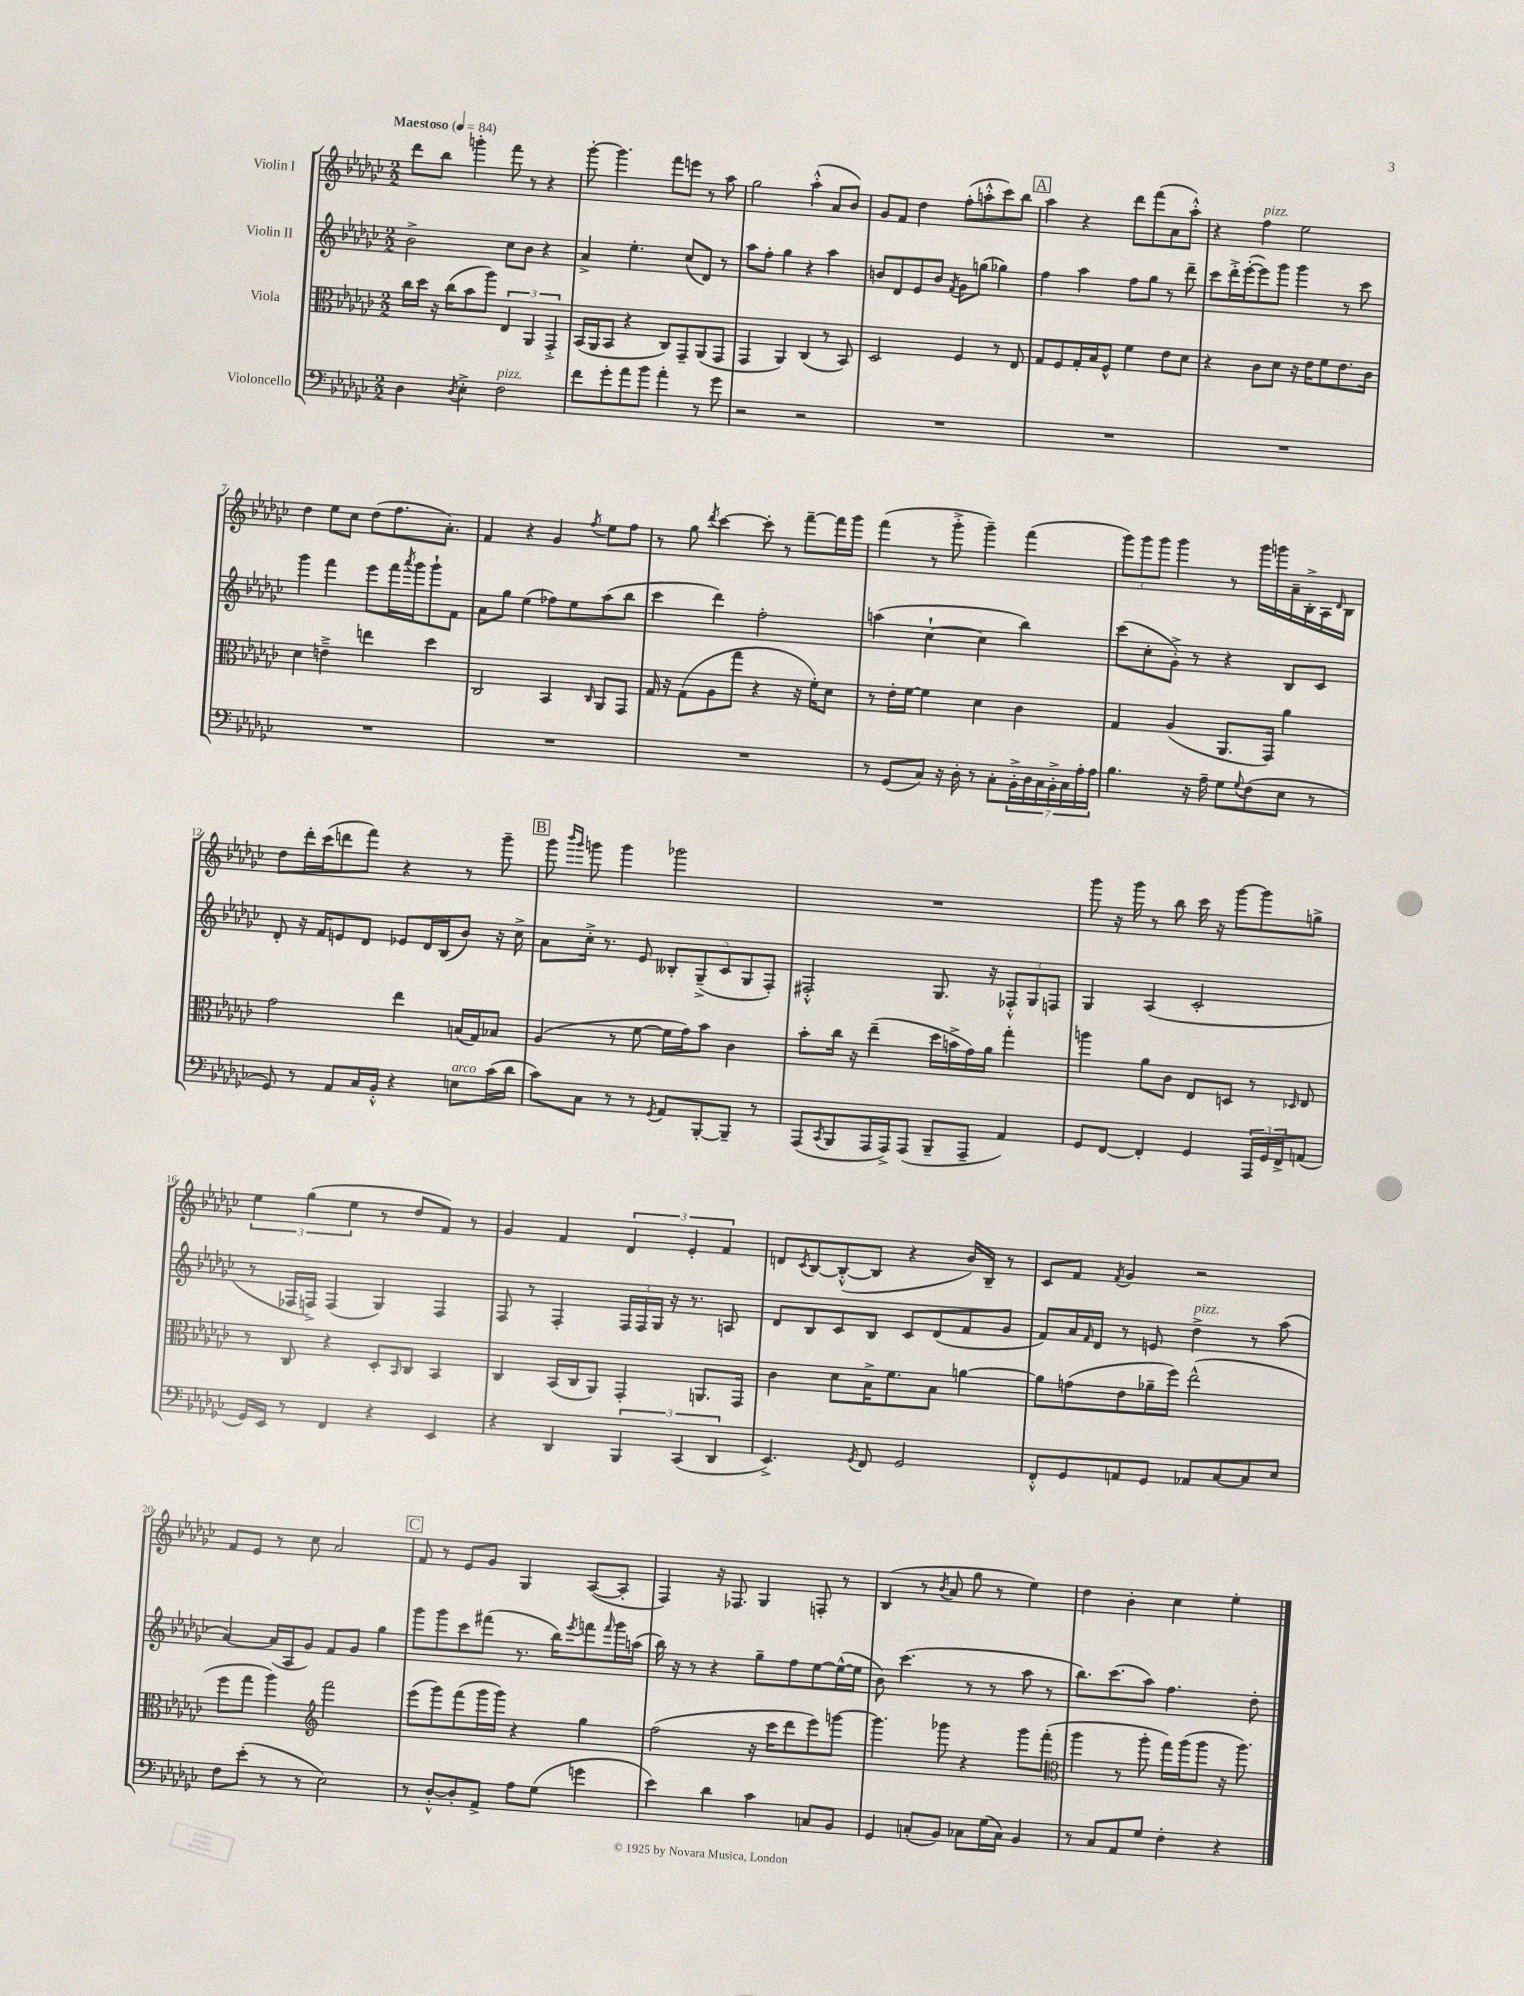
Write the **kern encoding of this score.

**kern	**kern	**kern	**kern
*staff4	*staff3	*staff2	*staff1
*clefF4	*clefC3	*clefG2	*clefG2
*k[b-e-a-d-g-c-]	*k[b-e-a-d-g-c-]	*k[b-e-a-d-g-c-]	*k[b-e-a-d-g-c-]
*M2/2	*M2/2	*M2/2	*M2/2
*MM84	*MM84	*MM84	*MM84
4D-	16cc-	2b-^	8ddd-
.	16dd-	.	.
.	16r	.	8bb-
.	(16cc-	.	.
8qD-	.	.	.
4E-'^	8b-	.	4ggg'
.	8aa-)	.	.
2F	6E-	8cc-	8fff
.	.	8b-	8r
.	6AA-	.	.
.	.	4r	4r
.	6GG-'^	.	.
=	=	=	=
8f	(16BB-	4a-^	[8ggg-'
.	16AA-	.	.
8g-'	8BB-	.	4.ggg-]
8a-	4r	4.ee-'	.
8b-	.	.	.
4a-'	8C-)	.	8fff
.	8GG-~	(8cc-	8eee
8r	(8AA-	8d-)	8r
8g-	8GG-	8r	8aa-
=	=	=	=
2r	4GG-	8aa-	2gg-
.	.	8ff'	.
.	4AA-)	4gg-	.
2r	(4C-	4r	(4aa-'^^
.	8r	4aa-	8a-
.	8BB-)	.	8b-)
=	=	=	=
1r	2D-	8b	8g-
.	.	8d-	8f
.	.	8e-	4dd-
.	.	8b	.
.	.	8qf	.
.	4F	8g-	(8ff'
.	.	(8gg	8aa'^^
.	8r	4gg-)	8ccc-)
.	8E-	.	8bb-
=	=	=	=
1r	8G-	4ff	4aa-
.	8F	.	.
.	16G-'	4aa-	4r
.	16B-	.	.
.	8F^^	.	.
.	4f	8ff	8ddd-
.	.	8gg-	(8fff
.	8e-	8r	8a-
.	8d-	8ddd-~	8aa-'^^)
=	=	=	=
1r	4r	8ccc-	4r
.	.	16ddd-'^	.
.	.	([16eee-'	.
.	8c-	8eee-])	4ff
.	8d-	8ggg-	.
.	16r	4ggg-	2ee-
.	16e-	.	.
.	8f	.	.
.	8.e-	8r	.
.	.	8ccc-	.
.	16c-	.	.
=	=	=	=
1r	4d-	4ggg-	4dd-
.	4e~^	4fff	8ee-
.	.	.	8cc-
.	4ee	8eee-	(8dd-
.	.	16fff	8.ff
.	.	8qaaa-	.
.	.	16ggg-	.
.	4dd-	8ggg-`	.
.	.	.	8.a-')
.	.	8f	.
=	=	=	=
1r	2C-	8a-	4f
.	.	8gg-	.
.	.	(4ee-	4r
.	4BB-	8ff-)	4g-
.	.	8ee-	.
.	16qqC-	.	8qff
.	8AA-	(8aa-	8ee-
.	8GG-	8bb-	8ff
=	=	=	=
1r	16G-	4ccc-	8r
.	16r	.	.
.	(8G-	.	8gg-
.	.	.	8qddd-
.	8A-	4ddd-)	[4ccc-
.	8gg-	.	.
.	4r	2ff'	8ccc-']
.	.	.	8r
.	16r	.	[8fff~
.	16f')	.	.
.	8d-	.	16fff]
.	.	.	16ggg-
=	=	=	=
8r	8r	(4aa	(4fff
(8GG-	16e-'	.	.
.	[16f	.	.
8C-)	4f]	[4cc-`	8r
16r	.	.	8ggg-'^
16D-'	.	.	.
8r	4d-	4cc-]	4ggg-~)
8C-'	.	.	.
28BB-'^	4c-	4bb-)	(4fff
28D-	.	.	.
28C-	.	.	.
28BB-'^	.	.	.
28C-	.	.	.
28A-'	.	.	.
28A-	.	.	.
=	=	=	=
4.B-	4G-	(8ccc-	12ggg-)
.	.	.	12ggg-
.	.	8cc-'	.
.	.	.	12ggg-
.	(4A-	8g-'^)	4ggg-
16r	.	8r	.
16A-~	.	.	.
8G-	8.AA-	4r	8r
8qqG-	.	.	.
(8F	.	.	16ggg-
.	16GG-)	.	16ggg
8E-	4a-	8B-	16a-~
.	.	.	16B-'^
8r	.	8c-	16A-
.	.	.	16qqd-
.	.	.	16B-
=	=	=	=
8GG-)	2g-	8d-'	8dd-
8r	.	16r	16ddd-'
.	.	16f	(16ccc-
8AA-	.	8e	8ddd
16C-	.	8d-	8fff)
16BB-'^^	.	.	.
4r	4ee-	8e-	4r
.	.	16d-	.
.	.	(16B-	.
8E	(16B	8b-)	8r
.	16G-)	.	.
(16c-	8B-	16r	8ggg-~
16d-	.	16cc-^	.
=	=	=	=
8c-)	(4A-	8a-	8ggg-
.	.	.	16qqbbb-
.	.	.	16qqggg-
8C-	.	16cc-'^	8ggg
.	.	8.r	.
8r	8r	.	4ggg
8r	[8f	8e-	.
8qGG-	.	.	.
8AA-	16f]	10B--'	2ggg-
.	16g-)	.	.
.	.	(10G-~^	.
[8BBB-'	8b-	.	.
.	.	10c-	.
8BBB-~]	4c-	.	.
.	.	10G-	.
8r	.	.	.
.	.	10F')	.
=	=	=	=
(8AAA-	8b-'	2F#'^^	1r
8qCC-	.	.	.
8BBB-	16cc-	.	.
.	16r	.	.
16AAA-	(4ee-~	.	.
16AAA-^)	.	.	.
(8AAA-	.	.	.
8BBB-~	16dd-	8.G-	.
.	16b^	.	.
8AAA-~	16g-)	.	.
.	16a-	16r	.
4AA-)	4gg-'	12F-'^^	.
.	.	12G-	.
.	.	12F	.
=	=	=	=
8GG-	4aa	4G-	8ggg-
[8FF	.	.	16r
.	.	.	16ggg-
4FF']	8a-	(4A-	8r
.	8c-	.	8bb-
4GG-	8E-	2c-'	16ccc-
.	.	.	16r
.	8D	.	[8ggg-
24AAA-	8r	.	8ggg-]
24GG-	.	.	.
24FF^	.	.	.
.	16qqD-	.	.
(8AA	8E-	.	8gg^
=	=	=	=
16GG-)	8r	8r	6ee-
16EE-	.	.	.
8r	8C-	16F-	.
.	.	.	(6gg-
.	.	16F^)	.
4FF	4r	(4F	.
.	.	.	6ee-
4r	8D-'	4G-)	8r
.	16qqBB-	.	.
.	8C-	.	8dd-
4EE-	4BB-	4F	8f)
.	.	.	8r
=	=	=	=
4r	4C-	8F	4g-
.	.	8r	.
4DD-	(16BB-	4F'	4f
.	16C-	.	.
.	8AA-)	.	.
6BBB-	4GG-'	24F	6d-
.	.	24F	.
.	.	24G-	.
.	.	16r	.
(6CC-	.	.	6e-'
.	.	8.r	.
.	8.AA	.	.
6DD-	.	.	6f
.	.	8A	.
.	16GG-	.	.
=	=	=	=
4.EE-^)	4c-	8d-	8d
.	.	.	8qc-
.	.	8B-	[8B-
.	8d-	8c-	(8B-'^^_
8qGG-	.	.	.
8FF	16B-^	8B-	8B-]
.	8.f	.	.
2GG-	.	8c-	4r
.	8B-	(8d-	.
.	[4a	8f	16b-)
.	.	.	16B-~
.	.	8g-	8r
=	=	=	=
8FF'^^	8a]	8f)	8c-
8GG-	(8g	16a-	8f
.	.	16qqf	.
.	.	16d-	.
.	.	.	8qf
8AA	8e-	8r	4g-
8GG-	16a-~	8e	.
.	16ff)	.	.
8AA-	(2ee-^^	4dd-^	2r
[8C-	.	.	.
8C-]	.	8r	.
8E-	.	(8aa-	.
=	=	=	=
8F	8ff	[4a-)	8f
(8e-'	8gg-	.	8e-
8r	4aa-)	(16a-]	8r
.	.	16A-	.
8r	.	8g-)	8cc-
*	*clefG2	*	*
2E-)	2fff	8f	2a-
.	.	8g-	.
.	.	4gg-	.
=	=	=	=
8r	(8eee-	8ggg-	8f
[8D-'^^	8ggg-)	8ggg-	8r
8D-']	(8fff	8ccc-	8e-
8AA-^	16ggg-	(8fff#	8g-
.	16ggg-)	.	.
8A-	4r	8.r	4G-
(8G-	.	.	.
.	.	16bb-)	.
.	.	8qeee-	.
4g	4gg-	8fff	([8A-
.	.	16qqfff	.
.	.	16ggg-	8A-']
.	.	(16aa	.
=	=	=	=
4e-)	(2ff	16bb-)	4F)
.	.	16r	.
.	.	8r	.
4d-	.	4r	16r
.	.	.	8.F-
4c-	16r	8gg-~	4G-
.	16ccc-	.	.
.	8ddd-	8ff	.
8C	8eee-)	[8ee-	8F'
8BB-	[8ggg	(16ee-^^_	8r
.	.	16ee-]	.
=	=	=	=
4GG-	4.ggg]	8b-)	(4B-
.	.	(4.ccc-	.
(8C'	.	.	8r
.	.	.	8qb-
8BB-)	8ggg-	.	8a-
8C-	4r	8r	8gg-
(16G-	.	8r	8r
16C-)	.	.	.
4BB-	8ggg-	8aa-	4ee-)
.	(8fff'	8r	.
=	=	=	=
*	*clefC3	*	*
8r	4aa-	8.bb-)	4dd-
8C-	.	.	.
.	.	(8.ccc-	.
8AA-	8r	.	4b-'
8G-	8aa-'	8aa-)	.
4F'	16gg-)	4.ff	4cc-
.	(16aa-	.	.
.	8aa-	.	.
4r	16r	.	4ee-'
.	8.aa-)	.	.
.	.	8dd-'	.
==	==	==	==
*-	*-	*-	*-
